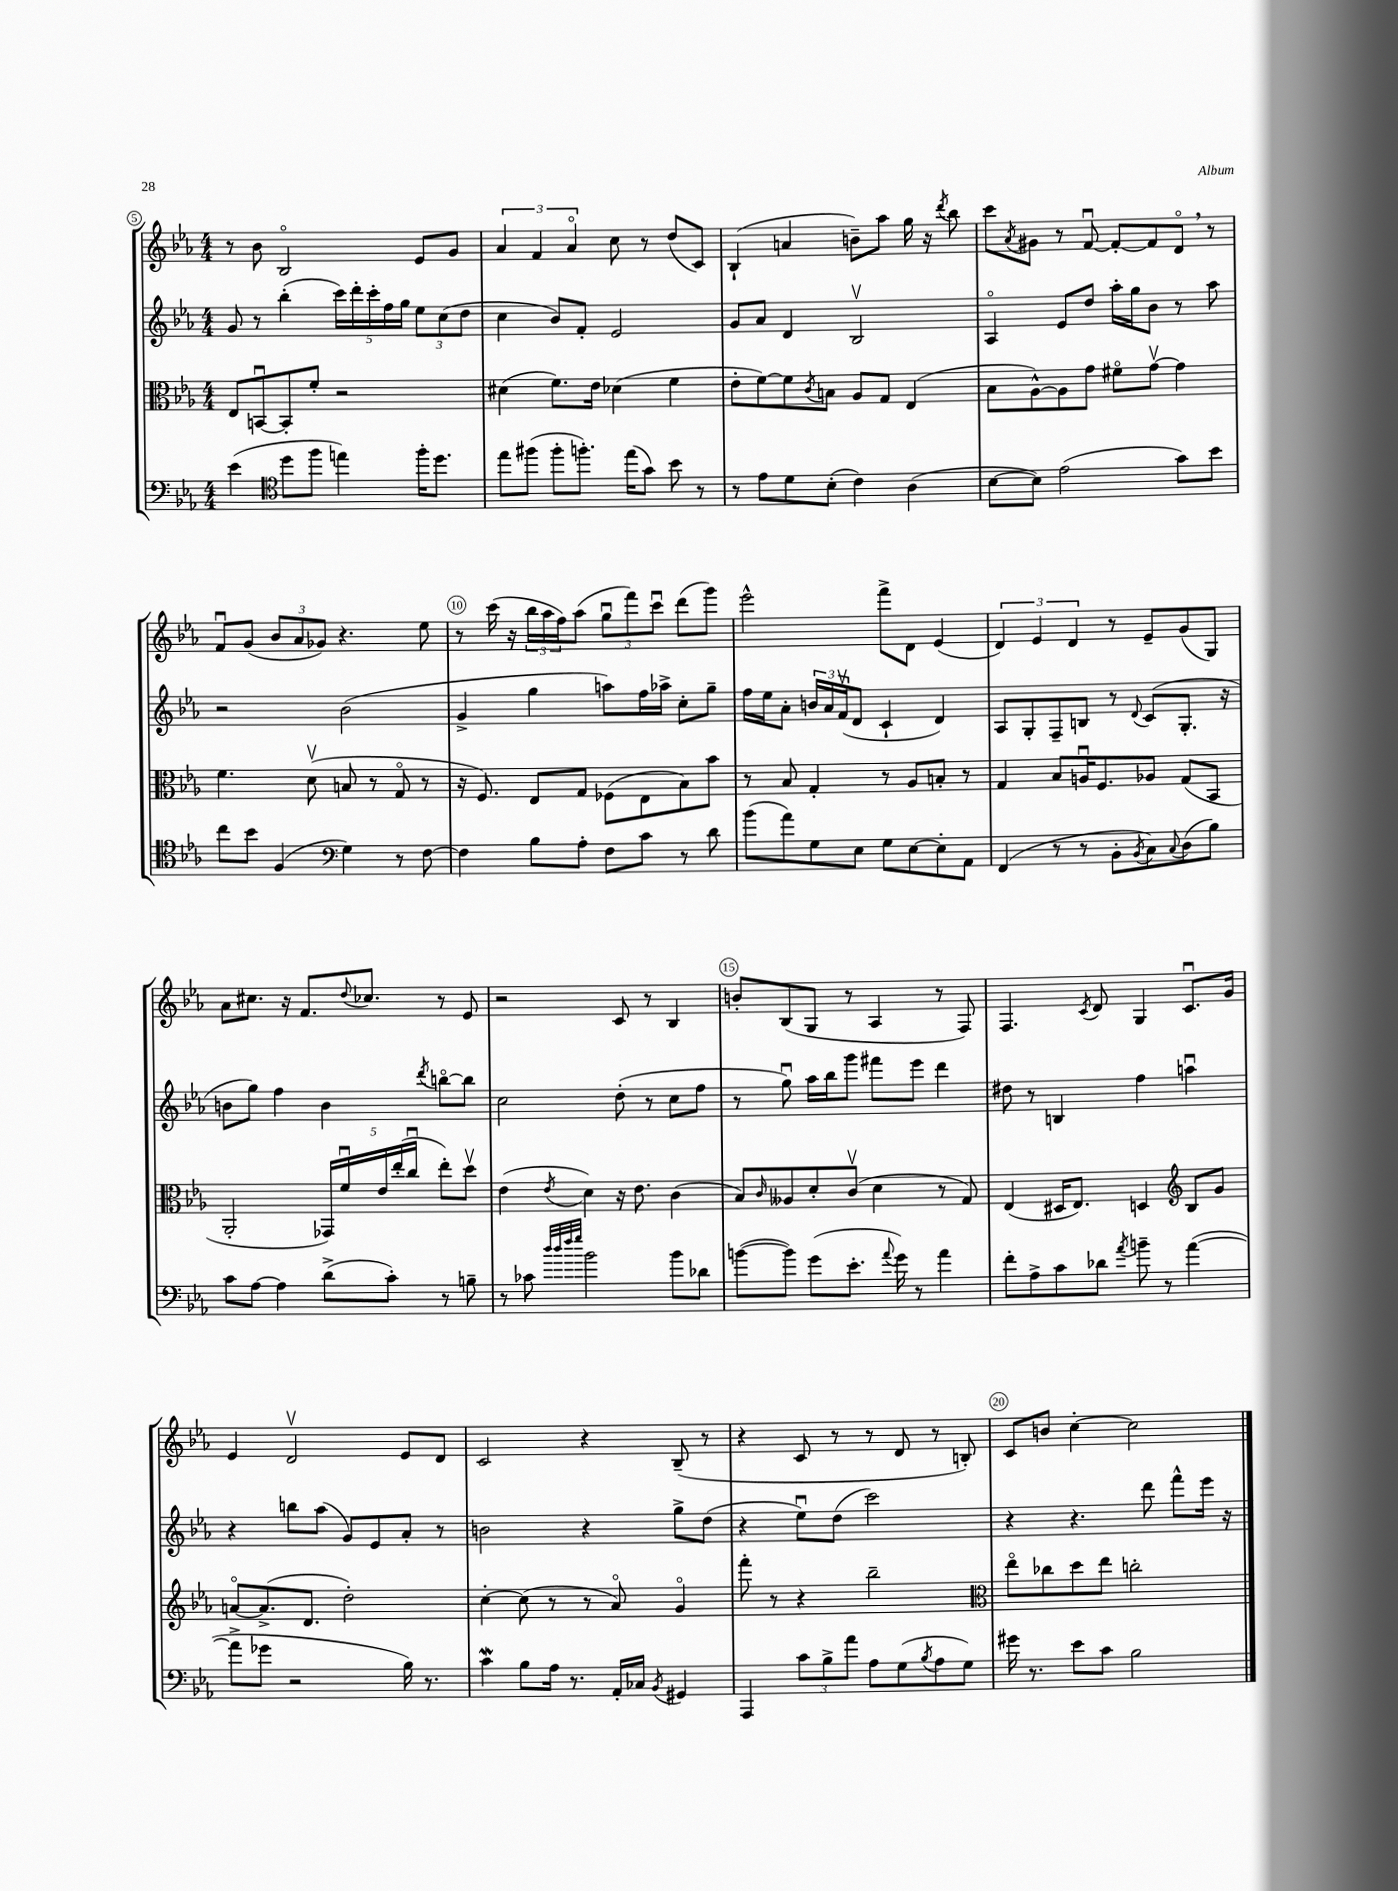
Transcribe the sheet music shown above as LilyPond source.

<<
\new StaffGroup <<
\new Staff = "s0" {
    \clef treble \key ees \major \numericTimeSignature \time 4/4
    r8 bes'8 bes2\flageolet ees'8 g'8 |
    \tuplet 3/2 { aes'4 f'4 aes'4\flageolet } c''8 r8 d''8( c'8) |
    bes4-!( a'4 b'8--) aes''8 g''16 r16 \acciaccatura { d'''8 } bes''8 |
    c'''8 \acciaccatura { aes'8 } gis'8 r8 f'8~\downbow f'8~-. f'8 d'8\flageolet \breathe r8 |
    f'8\downbow g'8( \tuplet 3/2 { bes'8 aes'8 ges'8) } r4. ees''8 |
    r8 c'''16( r16 \tuplet 3/2 { bes''16 aes''16 f''16) } aes''8( \tuplet 3/2 { g''8\downbow f'''8) c'''8\downbow } d'''8( g'''8) |
    ees'''2-^ f'''8-> d'8 ees'4( |
    \tuplet 3/2 { d'4) ees'4 d'4 } r8 ees'8-- g'8( g8) |
    aes'8 cis''8. r16 f'8. \appoggiatura { d''8 } ces''8. r8 ees'8 |
    r2 c'8 r8 bes4 |
    b'8-. bes8( g8 r8 aes4 r8 f8) |
    f4. \acciaccatura { c'8 } d'8 g4 c'8.\downbow g'16 |
    ees'4 d'2\upbow ees'8 d'8 |
    c'2 r4 bes8--( r8 |
    r4 c'8 r8 r8 d'8 r8 b8-.) |
    c'8 b'8 c''4~-. c''2 \bar "|." |
}
\new Staff = "s1" {
    \clef treble \key ees \major \numericTimeSignature \time 4/4
    g'8 r8 bes''4-.( \tuplet 5/4 { c'''16) d'''16-. c'''16-. f''16 g''16 } \tuplet 3/2 { ees''8 c''8( d''8 } |
    c''4 bes'8) f'8-. ees'2 |
    g'8 aes'8 d'4 bes2\upbow |
    aes4\flageolet ees'8 d''8 aes''16-. g''16 bes'8 r8 aes''8 |
    r2 bes'2( |
    g'4-> g''4 a''8) f''16 aes''16-> c''8-. g''8-- |
    f''16 ees''16 aes'8-. \tuplet 3/2 { b'16 aes'16 f'16\upbow( } d'8 c'4-! d'4) |
    aes8 g8-. f8-- b8 r8 \appoggiatura { d'8 } c'8( g8.-. r16 |
    b'8 g''8) f''4 b'4 \acciaccatura { d'''8 } b''8~\flageolet b''8 |
    c''2 d''8-.( r8 c''8 f''8 |
    r8 g''8\downbow) aes''16 bes''16 g'''8 fis'''8 ees'''8 d'''4 |
    dis''8 r8 b4 f''4 a''4\downbow |
    r4 b''8 aes''8( g'8) ees'8 aes'8-. r8 |
    b'2 r4 g''8-> d''8( |
    r4 ees''8\downbow) d''8( c'''2) |
    r4 r4. d'''8 f'''8-^ ees'''16 r16 \bar "|." |
}
\new Staff = "s2" {
    \clef alto \key ees \major \numericTimeSignature \time 4/4
    ees8 b,8~\downbow b,8-. f'8-. r2 |
    dis'4( f'8.) ees'16 des'4( f'4 |
    ees'8-. f'8~) f'8 \acciaccatura { c'8 } b8 aes8 g8 ees4( |
    bes8 aes8~-^) aes8 g'8 fis'8\flageolet g'8~\upbow g'4 |
    f'4. d'8\upbow( b8 r8 g8\flageolet r8 |
    r16 f8.) ees8 g8 fes8( ees8 bes8) bes'8 |
    r8 bes8 g4-. r8 aes8 b8-. r8 |
    g4 bes8 a16\downbow f8. aes8 g8( bes,8 |
    aes,2-. \tuplet 5/4 { ges,16) f'16\downbow ees'16 ees''16-.( c''16\downbow } ees''8-.) d''8\upbow |
    ees'4( \acciaccatura { ees'8 } d'4) r16 ees'8. c'4( |
    bes8) \grace { c'16 } aeses8 d'8-. c'8\upbow( d'4 r8 g8) |
    ees4( dis16 ees8.) d4 \clef treble bes8 g'8 |
    a'8~\flageolet a'8.->( d'8. d''2-.) |
    c''4~-. c''8( r8 r8 aes'8\flageolet) g'4\flageolet |
    f'''8-. r8 r4 bes''2-- |
    \clef alto ees''8\flageolet ces''8 d''8 ees''8 c''2-. \bar "|." |
}
\new Staff = "s3" {
    \clef bass \key ees \major \numericTimeSignature \time 4/4
    ees'4( \clef tenor d''8 f''8 e''4) f''16-. d''8. |
    ees''8 fis''8( fis''8-. f''8.-.) ees''16( g'8) bes'8 r8 |
    r8 ees'8 d'8 bes8-.( c'4) aes4( |
    bes8~ bes8) ees'2( g'8) bes'8 |
    c''8 bes'8 f4( \clef bass g4) r8 f8~ |
    f4 bes8 aes8-. f8 c'8 r8 d'8 |
    bes'8( aes'8) g8 ees8 g8 ees8~ ees8-. aes,8 |
    f,4( r8 r8 bes,8-. \acciaccatura { bes,8 } c8) \appoggiatura { c8 } d8( bes8) |
    c'8 aes8~ aes4 d'8->( c'8-.) r8 b8-- |
    r8 ces'8 \grace { d''32 d''32 f''32 g''32 } bes'2 bes'8 des'8 |
    b'8~( b'8) g'8( ees'8.-. \appoggiatura { aes'8 } g'16) r8 aes'4 |
    f'8-. aes8-> c'8 des'8 \acciaccatura { aes'8 } b'8-- r8 aes'4~( |
    aes'8-> ges'8 r2 bes16) r8. |
    c'4\mordent bes8 aes16 r8. aes,16-. ces16 \acciaccatura { bes,8 } gis,4 |
    aes,,4 \tuplet 3/2 { c'8 bes8-> aes'8 } aes8 g8( \acciaccatura { bes8 } aes8 g8) |
    gis'16 r8. ees'8 c'8 bes2 \bar "|." |
}
>>
>>
\layout { \context { \Score currentBarNumber = #5 \override BarNumber.break-visibility = ##(#f #t #t) barNumberVisibility = #(every-nth-bar-number-visible 5) \override BarNumber.stencil = #(make-stencil-circler 0.1 0.3 ly:text-interface::print) } }
